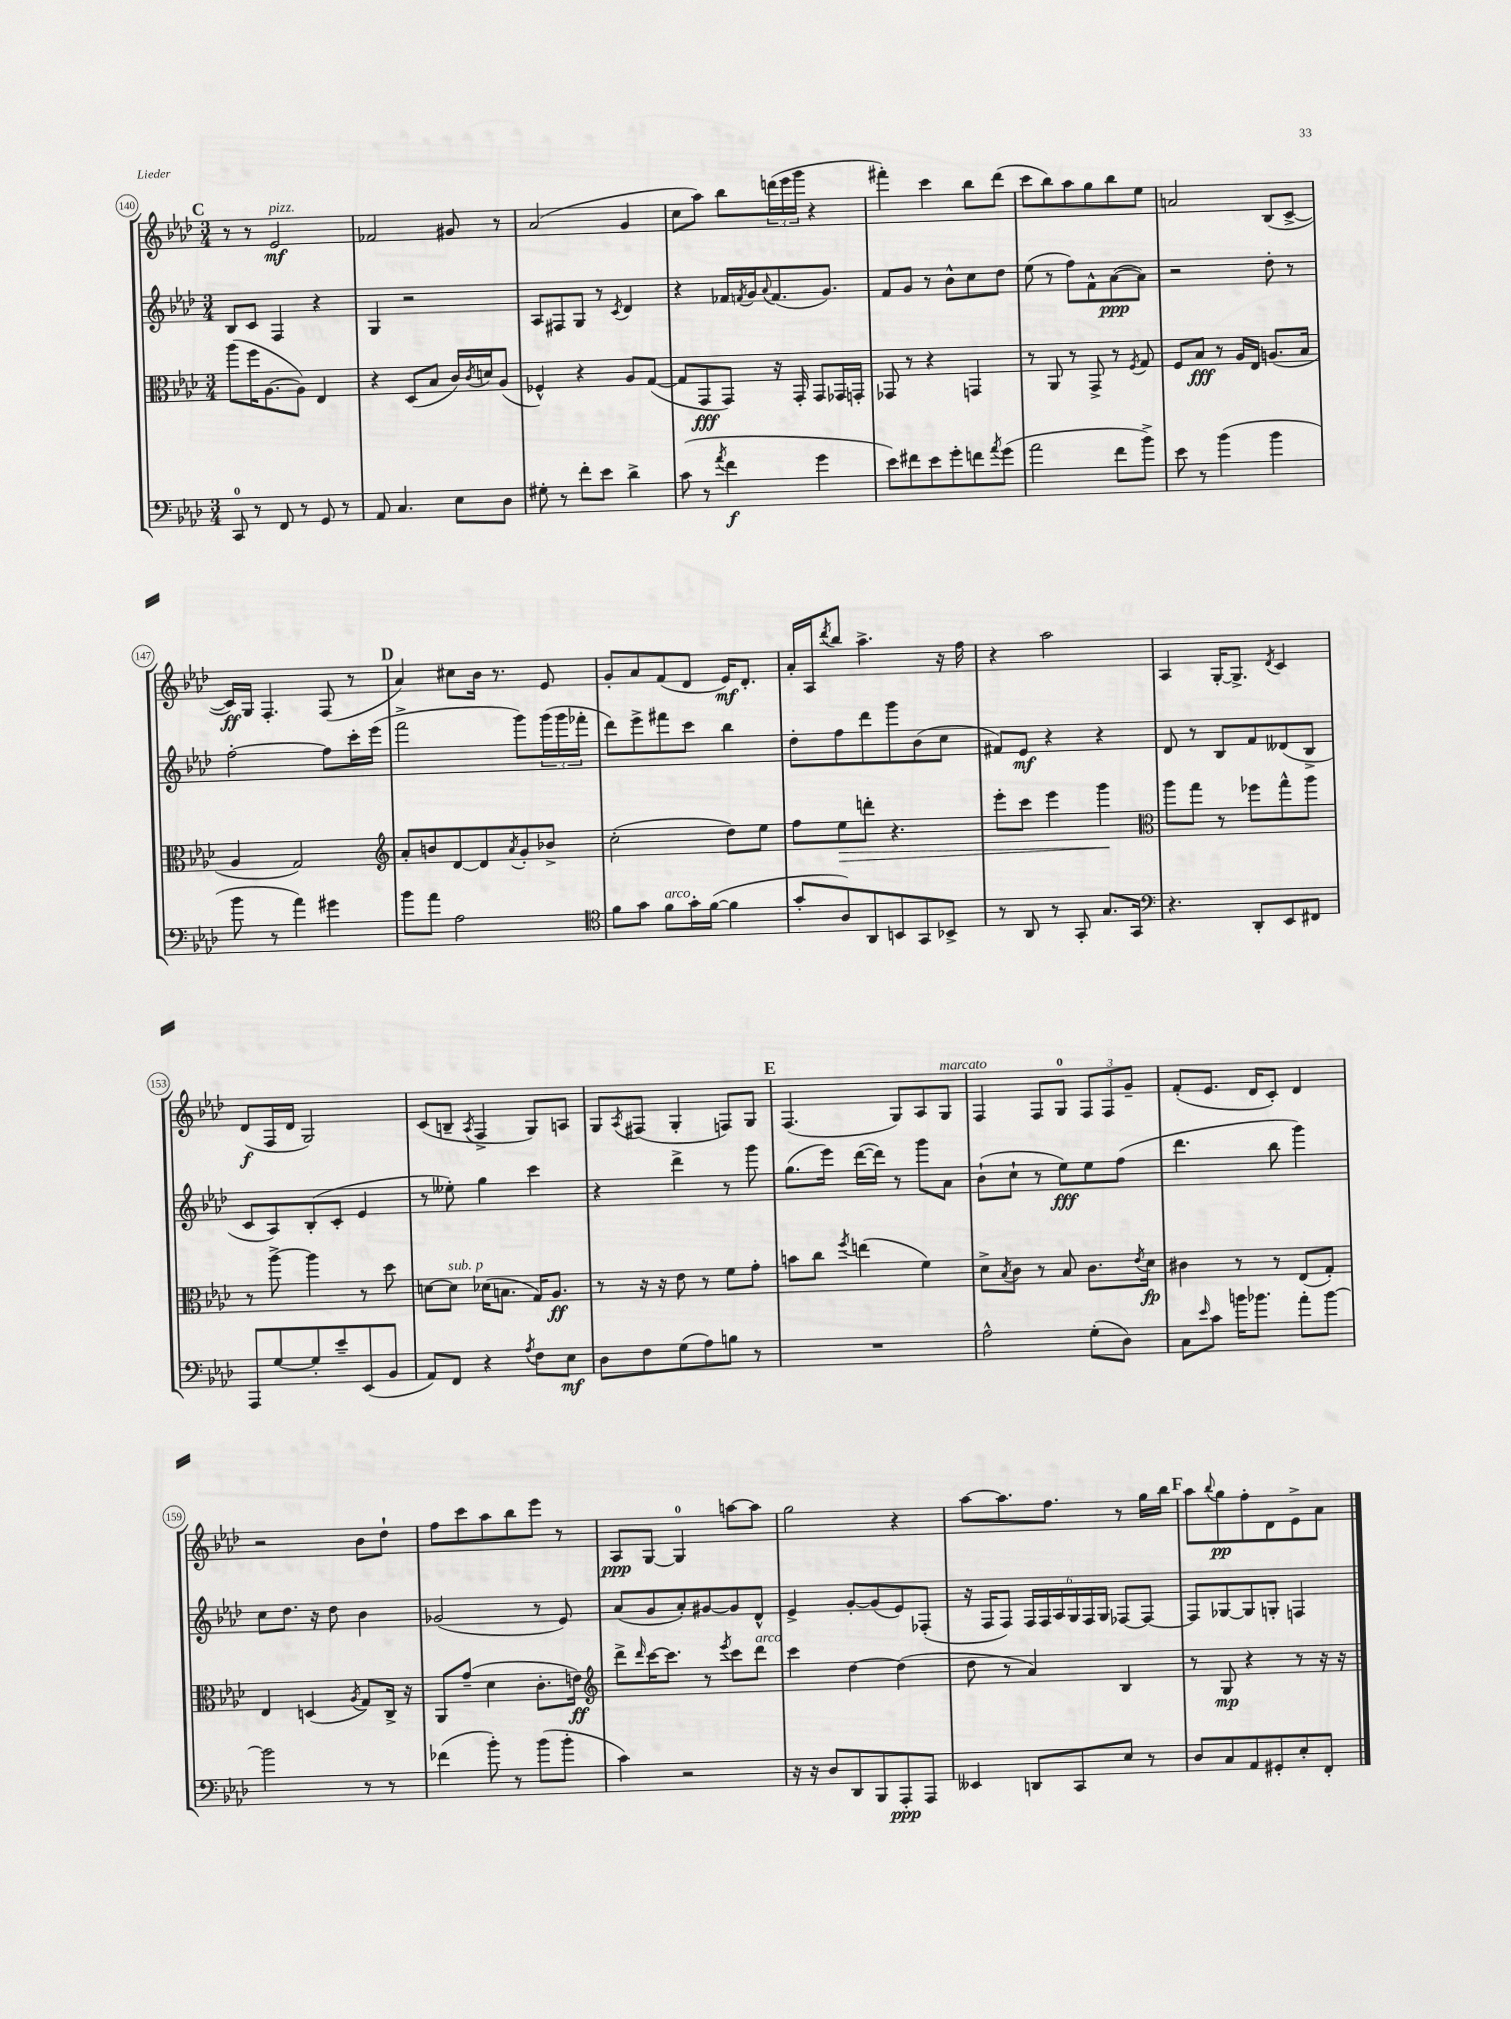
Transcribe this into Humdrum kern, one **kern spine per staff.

**kern	**kern	**kern	**kern
*staff4	*staff3	*staff2	*staff1
*clefF4	*clefC3	*clefG2	*clefG2
*k[b-e-a-d-]	*k[b-e-a-d-]	*k[b-e-a-d-]	*k[b-e-a-d-]
*M3/4	*M3/4	*M3/4	*M3/4
8CC	(8aa-	8B-	8r
8r	16ff	8c	8r
.	[8.A-	.	.
8FF	.	4F	2e-
8r	8A-])	.	.
8GG	4E-	4r	.
8r	.	.	.
=	=	=	=
8AA-	4r	4G	2f-
4.C	.	.	.
.	(8D-	2r	.
.	8B-	.	.
8E-	16c)	.	8g#
.	8qc	.	.
.	16d	.	.
8D-	(8A-	.	8r
=	=	=	=
8G#'	4F-^^)	8A-	(2a-
8r	.	8F#	.
8f'	4r	8G	.
8e-	.	8r	.
.	.	8qc	.
4d-^	8A-	4d-	4g
.	([8G	.	.
=	=	=	=
(8c	8G]	4r	8cc
8r	8GG	.	8aa-)
8qa-	.	.	.
4f	8GG)	16f-	8bb-
.	.	8qf	.
.	.	16g	.
.	.	8qqa-	.
.	16r	(8.f	(24ddd
.	.	.	24eee-
.	16GG'	.	.
.	.	.	24ggg
4g	8GG	.	4r
.	.	8.g)	.
.	16GG-	.	.
.	16GG'	.	.
=	=	=	=
8e-)	8GG-	8f	4fff#')
8f#	8r	8g	.
8e-	4r	8r	4ccc
8g'	.	8b-^^	.
8f	4GG	8cc	8bb-
8qa-	.	.	.
(8g	.	8dd-	(8ddd-
=	=	=	=
2a-	8r	(8ee-	8ccc
.	8AA-	8r	8bb-)
.	8r	8ff)	8aa-
.	8GG^	8f^^	8gg
8f	8r	([8a-	8bb-
.	8qF	.	.
8b-^)	8G	8a-])	8ee-
=	=	=	=
8e-	8F	2r	2a
8r	8B-	.	.
(4b-	8r	.	.
.	16A-	.	.
.	16E-	.	.
4b-	(8.A	8dd-'	(8B-
.	.	8r	[8c^
.	16B-	.	.
=	=	=	=
8b-	4A-	[2ff'	16c])
.	.	.	16G
8r	.	.	4.F'
4a-)	2G)	.	.
4g#	.	8ff]	(8F
.	.	16ccc'	8r
.	.	(16eee-	.
=	=	=	=
*	*clefG2	*	*
8b-	8a-'	2fff^	4a-)
8a-	8b	.	.
2A-	[8d-	.	8cc#
.	8d-]	.	16b-
.	.	.	8.r
.	8qa-	.	.
.	8g'	8ggg)	.
.	8b-^	(24ggg	8e-
.	.	24ggg	.
.	.	24fff-'	.
=	=	=	=
*clefC4	*	*	*
8f	(2cc'	8ddd-)	8g'
8g	.	8eee-^	8a-
8f	.	8fff#	(8f
16g'	.	8ccc	8d-
([16f	.	.	.
4f]	8dd-)	4bb-	16e-)
.	.	.	8.d-'
.	8ee-	.	.
=	=	=	=
8g'	8ff	8dd-'	16a-'
.	.	.	16A-
.	.	.	8qddd-
8A-)	8ee-	8ff	8bb-
8AA-	8ddd'	8ddd-	4.aa-^
8BB	4.r	8ggg	.
8GG	.	(8b-	.
8BB-^	.	8cc	16r
.	.	.	16ff
=	=	=	=
8r	8eee-'	8f#)	4r
8AA-	8ccc	8e-	.
8r	4eee-	4r	2aa-
8GG'	.	.	.
8.G	4ggg	4r	.
16GG	.	.	.
=	=	=	=
*clefF4	*clefC3	*	*
4.r	8aa-	8d-	4A-
.	8gg	8r	.
.	8r	8B-	[16G'
.	.	.	8.G^]
8DD-'	8ff-	8f	.
.	.	.	8qd-
8EE-	8gg^^	(8d--	4c
8FF#	8aa-	8B-^	.
=	=	=	=
8AAA-	8r	8c	(8d-
[8G	[8aa-^	8A-)	16F
.	.	.	16d-
8G']	4aa-]	(8B-'	2G)
8e-~	.	8c'	.
(8EE-	8r	4e-	.
8BB-	8dd-	.	.
=	=	=	=
8AA-)	[8d	8r	(8c
8FF	8d]	8ee--')	8B~
.	.	.	8qA-
4r	(16d-	4gg	4F^
.	8.B	.	.
8qA-	.	.	.
8F	16G)	4ccc	8G)
.	8.A-	.	.
8E-	.	.	8A
=	=	=	=
8D-	8r	4r	8G
.	.	.	8qA-
8F	16r	.	(8F#
.	16r	.	.
(8G	8e-	4ddd-^	4G'
8A-)	8r	.	.
8B	8f	8r	8F)
8r	8g'	8ggg	8G
=	=	=	=
2.r	8b	(8.gg	(4.F
.	8cc	.	.
.	.	16eee-)	.
.	8qff	.	.
.	(4ee	([16ddd-	.
.	.	16ddd-])	.
.	.	8r	8G)
.	4f)	8ggg	8A-
.	.	8a-	8G
=	=	=	=
2A-^^	8d-^	(8b-`	4F
.	8qB-	.	.
.	8c	8cc`	.
.	8r	8r	8F
.	8B-	8ee-)	8G
(8G'	8.c	8ee-	12F
.	.	.	12F
8D-)	.	(8ff	.
.	.	.	12g~
.	8qe-	.	.
.	16d-	.	.
=	=	=	=
8C	4c#	4.ddd-	(8f'
16qqe-	.	.	.
8c	.	.	8.e-
16b	8r	.	.
8.b-	.	.	16d-
.	8r	8bb-	8c')
8a-'	(8E-	4ggg)	4d-
[8b-	8G')	.	.
=	=	=	=
2b-]	4E-	8cc	2r
.	.	8.dd-	.
.	(4D	.	.
.	.	16r	.
.	.	8dd-	.
.	8qA-	.	.
8r	8G)	4b-	8b-
8r	16C^	.	8dd-`
.	16r	.	.
=	=	=	=
(4f-	8AA-	(2g-	8ff
.	(8g~	.	8ccc
8b-')	4d-	.	8aa-
8r	.	.	8bb-
(8b-	8.c'	8r	8eee-
8b-'	.	8e-)	8r
.	16e)	.	.
=	=	=	=
*	*clefG2	*	*
4c)	8ddd-^	(8a-	8A-
.	16qqddd-	.	.
.	[16ccc	8g	[8G
.	8.ccc]	.	.
2r	.	8a-')	4G]
.	8r	[8g#	.
.	8qeee-	.	.
.	8ccc	8g#]	[8aa
.	8ddd-	8d-^^	8aa]
=	=	=	=
16r	4ccc	4e-^	2gg
16r	.	.	.
8D-	.	.	.
8DD-	[4dd-	[8g'	.
8BBB-	.	(8g]	.
8AAA-'	(4dd-]	8e-)	4r
8AAA-	.	(8F-'	.
=	=	=	=
4EE--	8dd-	16r	[8aa-
.	.	16F	.
.	8r	8F)	8.aa-]
8DD	4a-)	24F	.
.	.	24F	.
.	.	.	8.ff
.	.	24A-	.
8CC	.	24G	.
.	.	24F	.
.	.	24G	.
8E-	4B-	[8F-	8r
8r	.	8F-_	16gg
.	.	.	16bb-
=	=	=	=
8D-	8r	8F-]	8aa-
.	.	.	8qqbb-
8C	8G	[8G-	8gg
8AA-	4r	8G-]	8ff'
8GG#'	.	8G'	8d-
8E-'	8r	4F	8e-^
8FF'	16r	.	8a-
.	16r	.	.
==	==	==	==
*-	*-	*-	*-
